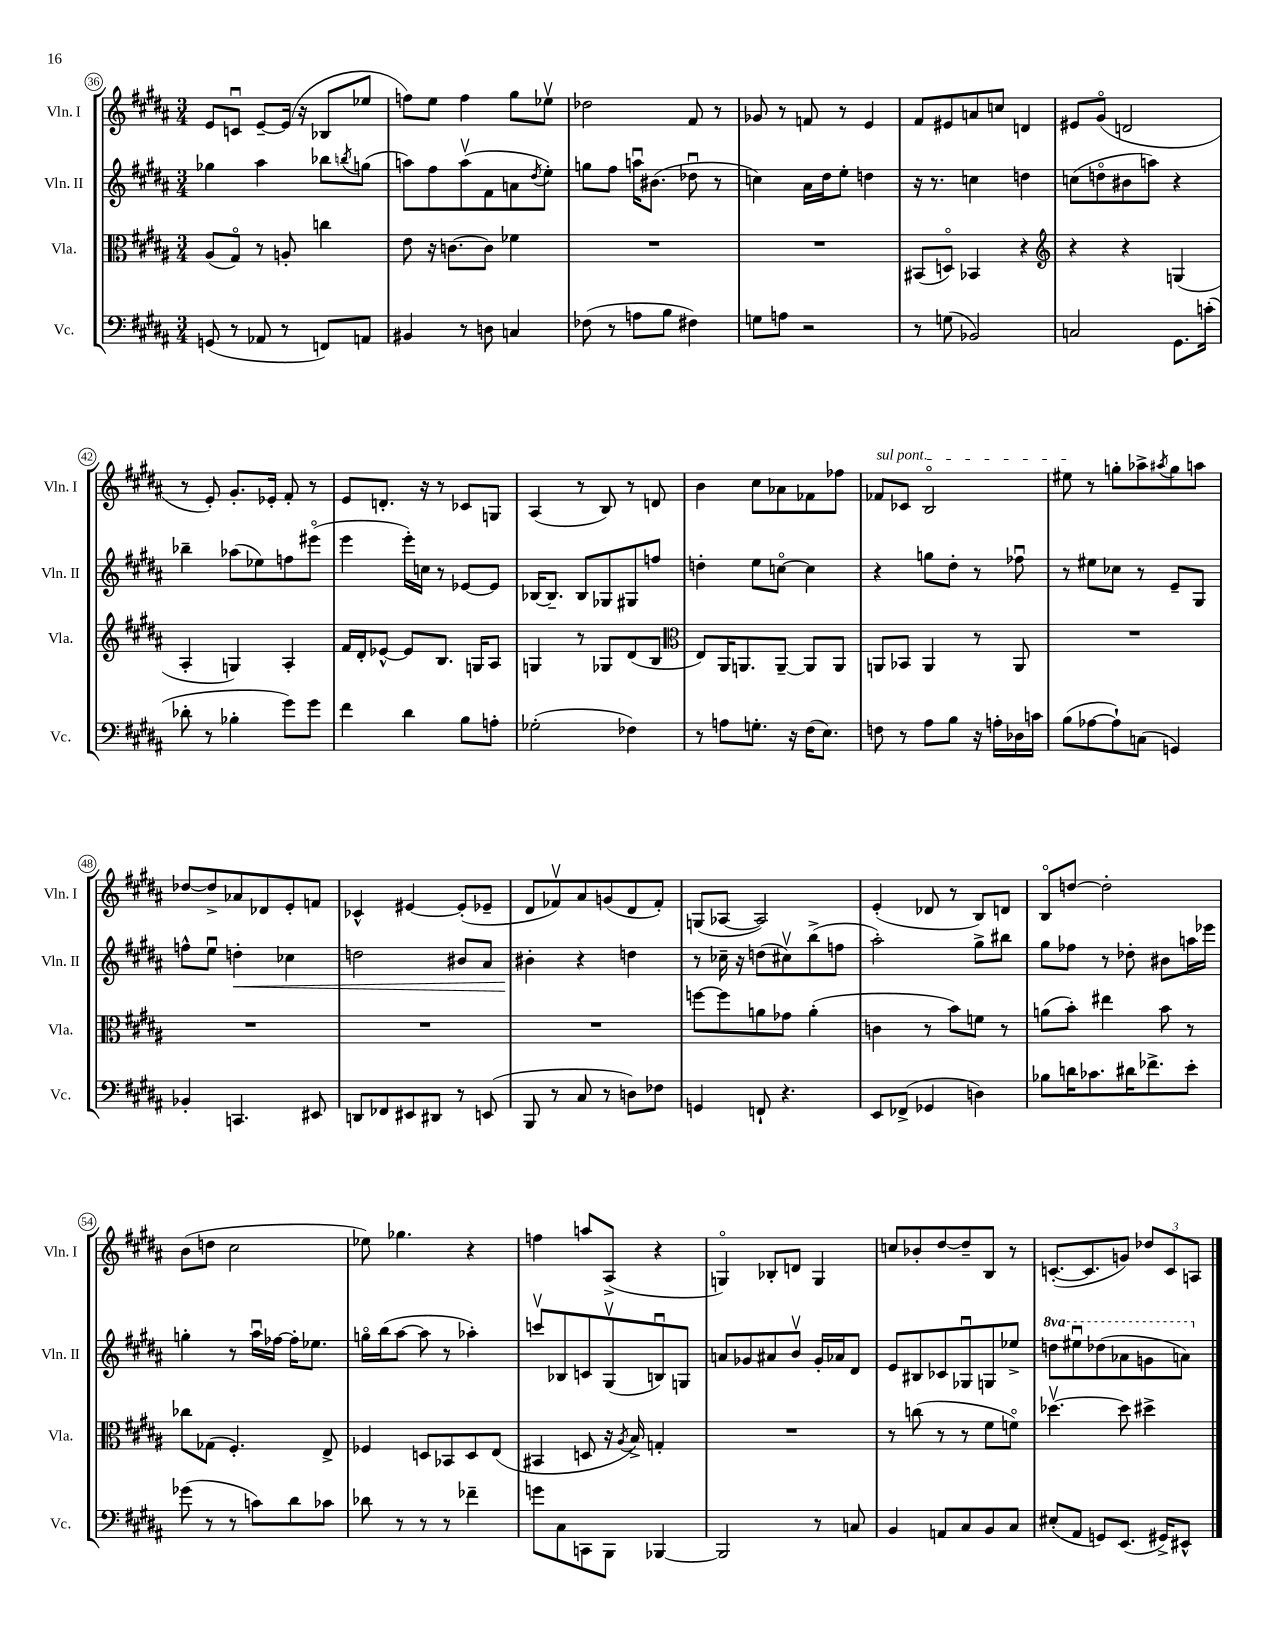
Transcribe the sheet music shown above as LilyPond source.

<<
\new StaffGroup <<
\new Staff = "s0" \with { instrumentName = "Vln. I" shortInstrumentName = "Vln. I" } {
    \clef treble \key b \major \numericTimeSignature \time 3/4
    e'8 c'8\downbow e'8~-- e'16( r16 bes8 ees''8 |
    f''8) e''8 f''4 gis''8 ees''8\upbow |
    des''2 fis'8 r8 |
    ges'8 r8 f'8 r8 e'4 |
    fis'8 eis'8 a'8 c''8 d'4 |
    eis'8 gis'8\flageolet( d'2 |
    r8 e'8-.) gis'8.-. ees'16-. fis'8-. r8 |
    e'8 d'8.-. r16 r8 ces'8 g8 |
    ais4( r8 b8) r8 d'8 |
    b'4 cis''8 aes'8 fes'8 fes''8 |
    \once \override TextSpanner.bound-details.left.text = \markup { \italic "sul pont." } fes'8\startTextSpan ces'8 b2\flageolet |
    eis''8\stopTextSpan r8 g''8-. aes''8-> \acciaccatura { ais''8 } g''8 a''8 |
    des''8~ des''8-> aes'8 des'8 e'8-. f'8 |
    ces'4-^ eis'4~ eis'8-.( ees'8-- |
    dis'8 fes'8\upbow) ais'8 g'8( dis'8 fes'8-.) |
    g8( aes8~ aes2) |
    e'4-.( des'8 r8 b8) d'8 |
    b8\flageolet d''8~ d''2-. |
    b'8( d''8 cis''2 |
    ees''8) ges''4. r4 |
    f''4 a''8 ais8->( r4 |
    g4\flageolet) bes8-. d'8 g4 |
    c''8 bes'8-. dis''8~ dis''8-- b8 r8 |
    c'8.~-.( c'8. g'8) \tuplet 3/2 { des''8 c'8 a8 } \bar "|." |
}
\new Staff = "s1" \with { instrumentName = "Vln. II" shortInstrumentName = "Vln. II" } {
    \clef treble \key b \major \numericTimeSignature \time 3/4 \set Staff.ottavationMarkups = #ottavation-simple-ordinals
    ges''4 ais''4 bes''8 \acciaccatura { b''8 } g''8( |
    a''8) fis''8 a''8\upbow( fis'8 a'8 \acciaccatura { dis''8 } e''8-.) |
    g''8 fis''8 a''16\downbow bis'8.( des''8\downbow r8 |
    c''4) ais'16 dis''16 e''8-. d''4 |
    r16 r8. c''4 d''4 |
    c''8( d''8\flageolet bis'8 a''8) r4 |
    bes''4-- aes''8( ees''8) f''8 eis'''8\flageolet( |
    e'''4 e'''16-.) c''16 r8 ees'8~ ees'8 |
    bes16~ bes8.-- bes8 ges8 gis8 f''8 |
    d''4-. e''8 c''8~\flageolet c''4 |
    r4 g''8 dis''8-. r8 fes''8\downbow |
    r8 eis''8 ces''8 r8 e'8-- gis8 |
    f''8-^ e''8\downbow d''4-.\< ces''4 |
    d''2 bis'8 ais'8 |
    bis'4-.\! r4 d''4 |
    r8 ces''16-- r16 d''8( cis''8\upbow) b''8->( f''8 |
    ais''2-.) gis''8-> bis''8 |
    gis''8 fes''8 r8 des''8-. bis'8 a''16 ees'''16 |
    g''4-. r8 ais''16\downbow fes''16~ fes''16-. ees''8. |
    g''16\flageolet b''16( ais''8~ ais''8 r8 aes''4-.) |
    c'''8\upbow bes8 c'8 gis8\upbow( b8\downbow) g8 |
    a'8 ges'8 ais'8 b'8\upbow ges'16-. aes'16 dis'8 |
    e'8 bis8 ces'8 ges8\downbow g8 ees''8-> |
    \ottava #1 d'''8 eis'''8\downbow des'''8( aes''8 g''8 a''8) \ottava #0 \bar "|." |
}
\new Staff = "s2" \with { instrumentName = "Vla." shortInstrumentName = "Vla." } {
    \clef alto \key b \major \numericTimeSignature \time 3/4
    ais8( gis8\flageolet) r8 a8-. c''4 |
    e'8 r16 c'8.~ c'8 fes'4 |
    R2. |
    R2. |
    bis,8( d8\flageolet) bes,4 r4 |
    \clef treble r4 r4 g4( |
    ais4-. g4) ais4-. |
    fis'16 dis'16-. ees'8~-^ ees'8 b8. g16 ais8 |
    g4 r8 ges8 dis'8( b8 |
    \clef alto e8) ais,16 a,8. a,8~-- a,8 a,8 |
    a,8 bes,8 a,4 r8 a,8 |
    R2. |
    R2. |
    R2. |
    R2. |
    f''8~ f''8 a'8 ges'8 a'4-.( |
    c'4 r8 b'8) f'8 r8 |
    a'8( b'8-.) eis''4 b'8 r8 |
    ces''8 ges8( fis4.-.) e8-> |
    fes4 d8 bes,8 d8 e8( |
    bis,4 d8 r16 \acciaccatura { ais8 } b16->) g4-. |
    R2. |
    r8 c''8( r8 r8 fis'8 f'8\flageolet) |
    des''4.~\upbow des''8 dis''4-> \bar "|." |
}
\new Staff = "s3" \with { instrumentName = "Vc." shortInstrumentName = "Vc." } {
    \clef bass \key b \major \numericTimeSignature \time 3/4
    g,8( r8 aes,8 r8 f,8) a,8 |
    bis,4 r8 d8 c4 |
    fes8( r8 a8 b8 fis4) |
    g8 a8 r2 |
    r8 g8( bes,2) |
    c2 gis,8. c'16-.( |
    des'8-. r8 bes4-. gis'8) gis'8 |
    fis'4 dis'4 b8 a8-. |
    ges2-.( fes4) |
    r8 a8 g8.-. r16 fis16( e8.) |
    f8 r8 ais8 b8 r16 a16-. des16 c'16 |
    b8( aes8~ aes8-!) c8( g,4) |
    bes,4-. c,4. eis,8 |
    d,8 fes,8 eis,8 dis,8 r8 e,8( |
    b,,8 r8 cis8 r8 d8) fes8 |
    g,4 f,8-! r4. |
    e,8 fes,8->( ges,4 d4) |
    bes8 d'16 ces'8. dis'16 fes'8.-> e'8-. |
    ges'8( r8 r8 c'8) dis'8 ces'8 |
    des'8 r8 r8 r8 fes'4-- |
    g'8 cis8 c,8 b,,8 bes,,4~ |
    bes,,2 r8 c8 |
    b,4 a,8 cis8 b,8 cis8 |
    eis8-.( ais,8 g,8) e,8.( gis,16->) eis,8-^ \bar "|." |
}
>>
>>
\layout { \context { \Score currentBarNumber = #36 \override BarNumber.stencil = #(make-stencil-circler 0.1 0.3 ly:text-interface::print) } }
